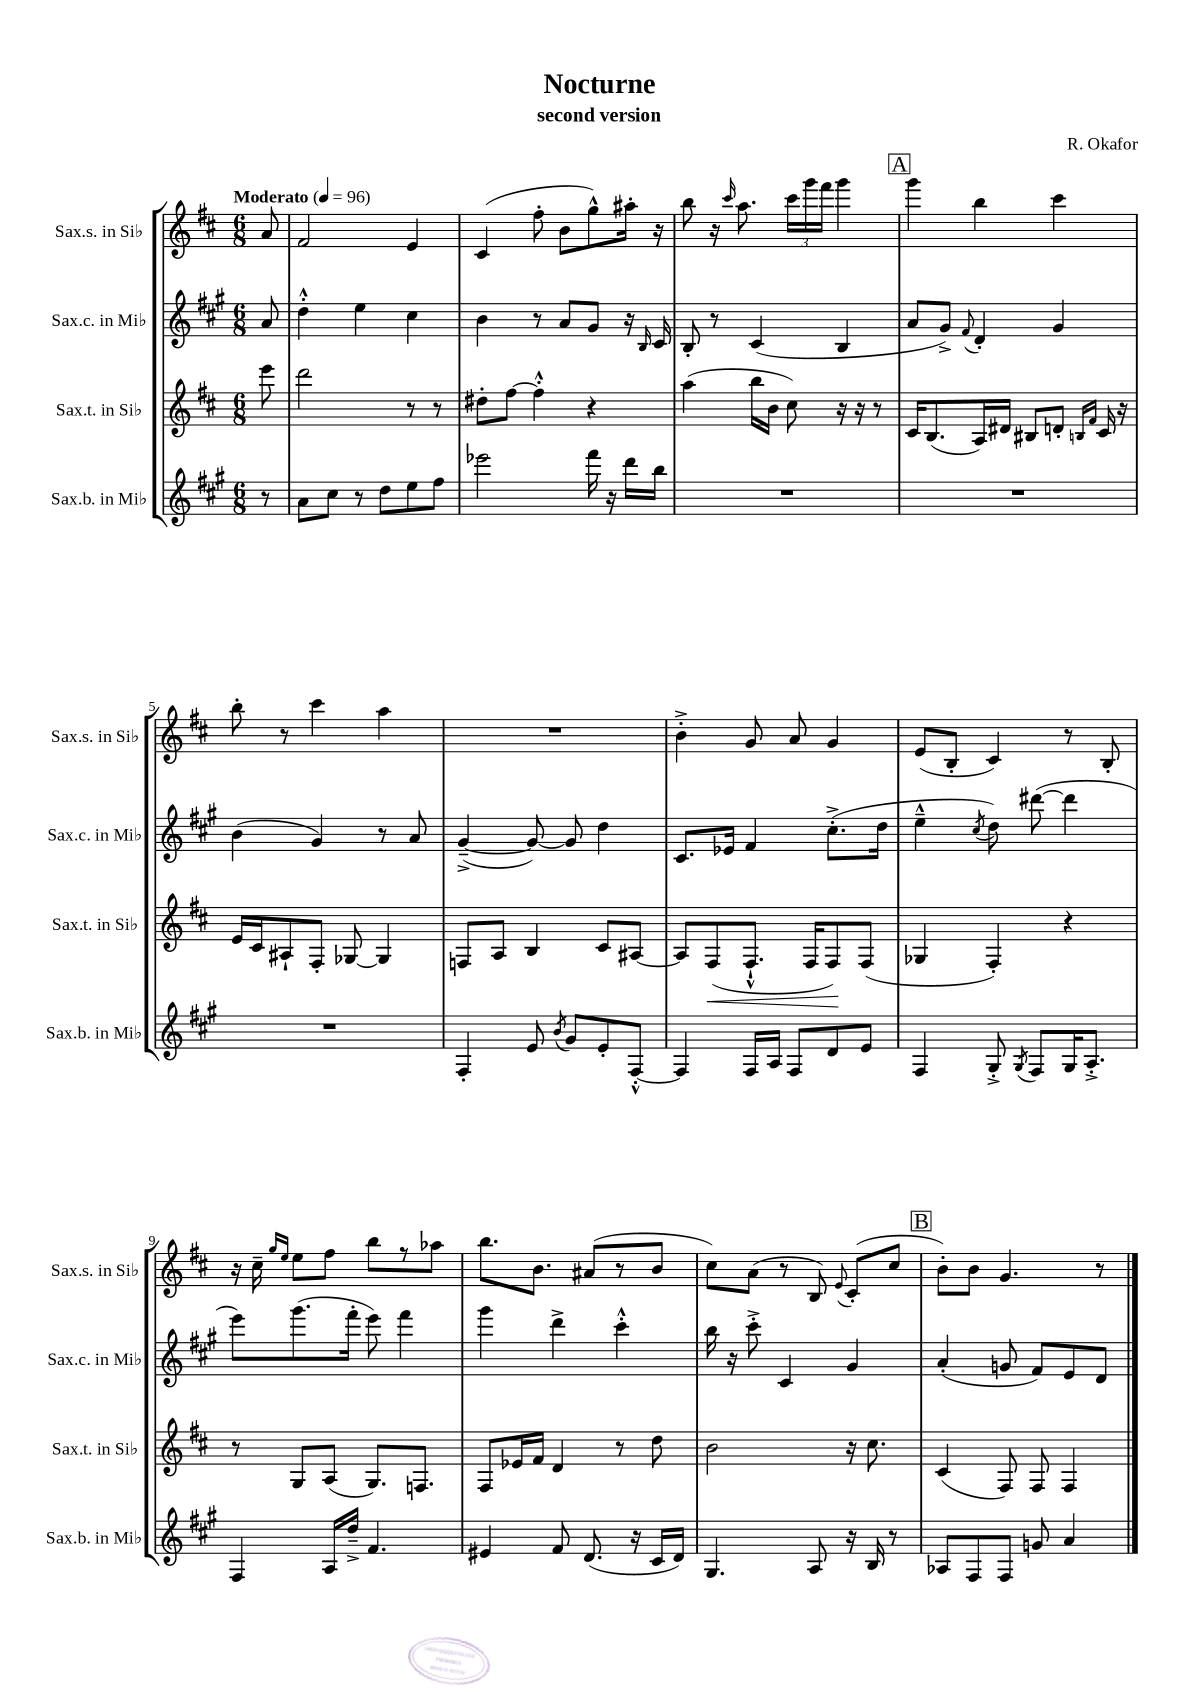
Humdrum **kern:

**kern	**kern	**kern	**kern
*staff4	*staff3	*staff2	*staff1
*clefG2	*clefG2	*clefG2	*clefG2
*k[f#c#g#]	*k[f#c#]	*k[f#c#g#]	*k[f#c#]
*M6/8	*M6/8	*M6/8	*M6/8
*MM96	*MM96	*MM96	*MM96
8r	8eee	8a	8a
=	=	=	=
8a	2ddd	4dd'^^	2f#
8cc#	.	.	.
8r	.	4ee	.
8dd	.	.	.
8ee	8r	4cc#	4e
8ff#	8r	.	.
=	=	=	=
2eee-	8dd#'	4b	(4c#
.	[8ff#	.	.
.	4ff#'^^]	8r	8ff#'
.	.	8a	8b
16fff#	4r	8g#	8gg^^)
16r	.	.	.
16ddd	.	16r	16aa#'
.	.	16qqB	.
16bb	.	16c#	16r
=	=	=	=
2.r	(4aa	8B'	8bb
.	.	8r	16r
.	.	.	16qqccc#
.	.	.	8.aa
.	16bb	(4c#	.
.	16b	.	.
.	8cc#)	.	24ccc#
.	.	.	24ggg
.	.	.	24fff#
.	16r	4B	4ggg
.	16r	.	.
.	8r	.	.
=	=	=	=
2.r	16c#	8a	4ggg
.	(8.B	.	.
.	.	8g#^)	.
.	.	8qqf#	.
.	16A)	4d'	4bb
.	16d#	.	.
.	8B#	.	.
.	8d'	4g#	4ccc#
.	16qqB	.	.
.	16qqf#	.	.
.	16c#	.	.
.	16r	.	.
=	=	=	=
2.r	16e	(4b	8bb'
.	16c#	.	.
.	8A#`	.	8r
.	8F#'	4g#)	4ccc#
.	[8G-	.	.
.	4G-]	8r	4aa
.	.	8a	.
=	=	=	=
4F#'	8F	([4g#~^	2.r
.	8A	.	.
8e	4B	8g#_)	.
8qb	.	.	.
8g#	.	8g#]	.
8e'	8c#	4dd	.
[8F#'^^	[8A#	.	.
=	=	=	=
4F#]	8A#]	8.c#	4b'^
.	(8F#	.	.
.	.	16e-	.
16F#	8.F#`^^	4f#	8g
16A	.	.	.
8F#	.	.	8a
.	16F#	.	.
8d	8F#)	(8.cc#'^	4g
8e	(8F#	.	.
.	.	16dd	.
=	=	=	=
4F#	4G-	4ee~^^	(8e
.	.	.	8B'
.	.	8qcc#	.
8G#'^	4F#')	8dd)	4c#)
8qG#	.	.	.
8F#	.	([8ddd#	.
16G#	4r	4ddd#]	8r
8.A'^	.	.	.
.	.	.	8B'
=	=	=	=
4F#	8r	8eee)	16r
.	.	.	16cc#~
.	.	.	16qqgg
.	.	.	16qqee
.	8G	(8.ggg#	8ee
16A	(8A	.	8ff#
16dd~^	.	16fff#'	.
4.f#	8.G)	8eee)	8bb
.	.	4fff#	8r
.	8.F	.	.
.	.	.	8aa-
=	=	=	=
4e#	8F#	4ggg#	8.bb
.	16e-	.	.
.	16f#	.	8.b
8f#	4d	4ddd^	.
(8.d	.	.	(8a#
.	8r	4ccc#'^^	8r
16r	.	.	.
16c#	8dd	.	8b
16d)	.	.	.
=	=	=	=
4.G#	2b	16bb	8cc#)
.	.	16r	.
.	.	8ccc#'^	(8a
.	.	4c#	8r
8A	.	.	8B)
.	.	.	8qqe
16r	16r	4g#	(8c#'
16B	8.cc#	.	.
8r	.	.	8cc#
=	=	=	=
8A-	(4c#	(4a'	8b')
8F#	.	.	8b
8F#	8F#)	8g	4.g
8g	8F#	8f#)	.
4a	4F#	8e	.
.	.	8d	8r
==	==	==	==
*-	*-	*-	*-
